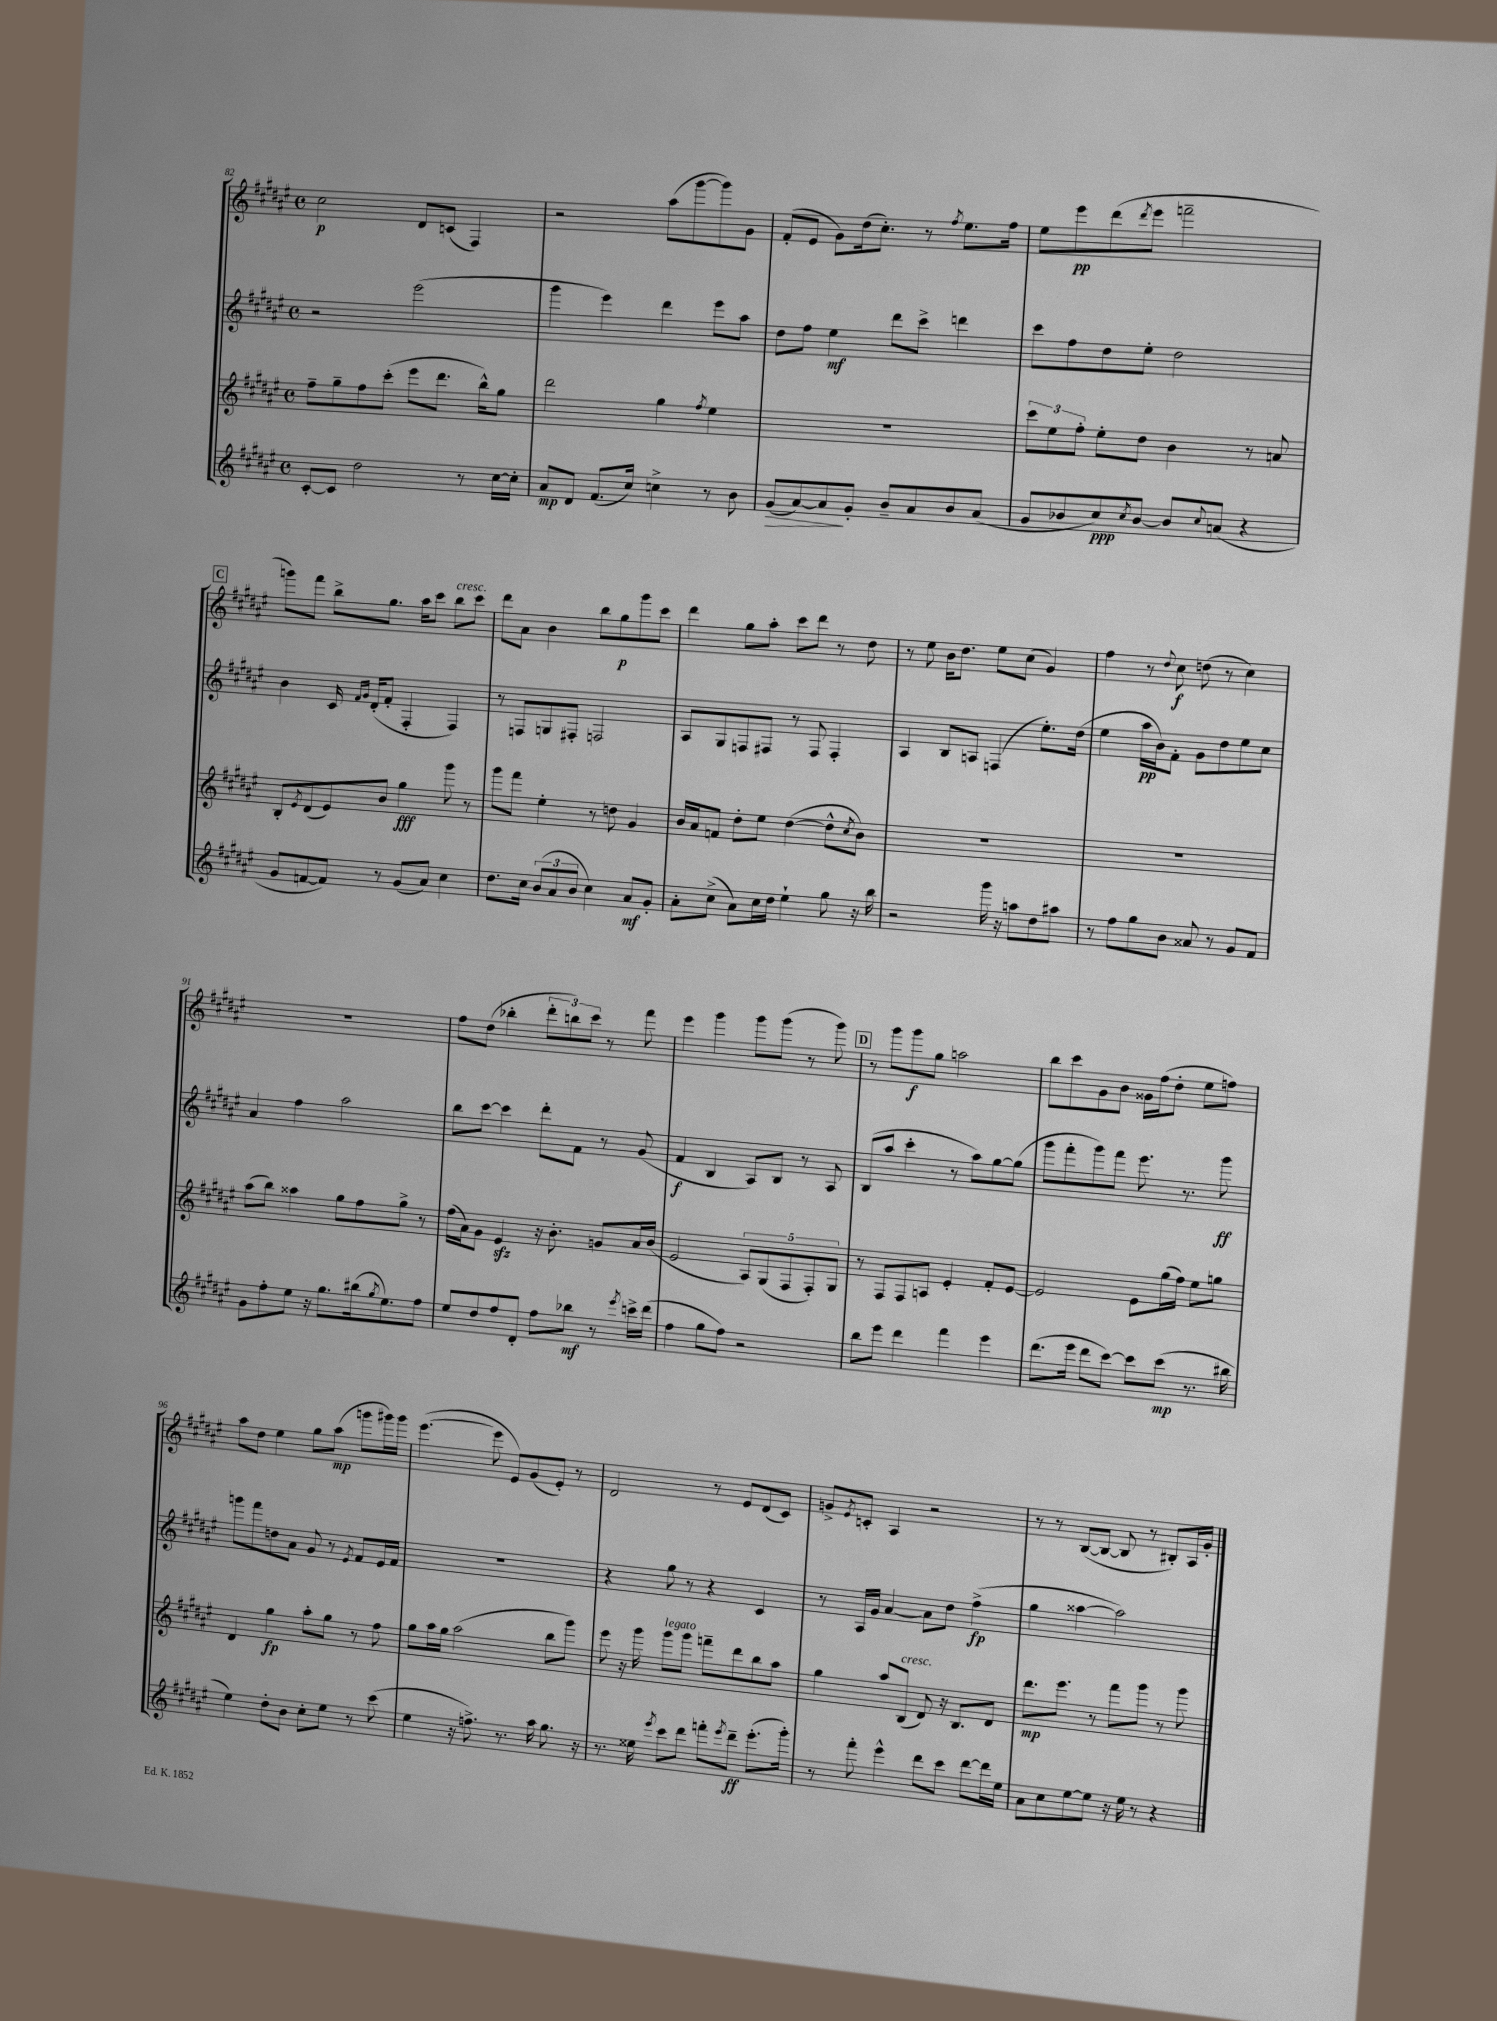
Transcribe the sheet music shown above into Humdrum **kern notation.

**kern	**dynam	**kern	**dynam	**kern	**dynam	**kern	**dynam
*part4	*part4	*part3	*part3	*part2	*part2	*part1	*part1
*staff4	*staff4	*staff3	*staff3	*staff2	*staff2	*staff1	*staff1
*clefG2	*	*clefG2	*	*clefG2	*	*clefG2	*
*k[f#c#g#d#a#e#]	*	*k[f#c#g#d#a#e#]	*	*k[f#c#g#d#a#e#]	*	*k[f#c#g#d#a#e#]	*
*M4/4	*	*M4/4	*	*M4/4	*	*M4/4	*
*met(c)	*	*met(c)	*	*met(c)	*	*met(c)	*
=82	=82	=82	=82	=82	=82	=82	=82
[8c#'/L	.	8ff#~\L	.	2r	.	2cc#\	p
8c#/J]	.	8gg#~\	.	.	.	.	.
2dd#\	.	8ff#\	.	.	.	.	.
.	.	(8ccc#'\J	.	.	.	.	.
.	.	8eee#\L	.	(2eee#\	.	8d#/L	.
.	.	8.ddd#\J	.	.	.	(8cn/J	.
8r	.	.	.	.	.	4F#/)	.
.	.	16bb^^\KL)	.	.	.	.	.
[16cc#\LL	.	8gg#\J	.	.	.	.	.
16cc#'\JJ]	.	.	.	.	.	.	.
=83	=83	=83	=83	=83	=83	=83	=83
8a#/L	mp	2ddd#\	.	4ggg#\	.	2r	.
8d#/J	.	.	.	.	.	.	.
(8.f#/L	.	.	.	4eee#\)	.	.	.
16cc#/Jk)	.	.	.	.	.	.	.
4ccn^\	.	4gg#\	.	4ddd#\	.	(8aa#\L	.
.	.	.	.	.	.	[8ggg#\	.
.	.	8qff#/	.	.	.	.	.
8r	.	4ee#\	.	8eee#\L	.	8ggg#\])	.
8b\	.	.	.	8aa#\J	.	8g#\J	.
=84	=84	=84	=84	=84	=84	=84	=84
!	!LO:HP:b	!	!	!	!	!	!
(8g#/L	>	1r	.	8dd#\L	.	(8f#'/L	.
[8a#/)	.	.	.	8ff#\J	.	8e#/J	.
8a#/]	.	.	.	4ee#\	mf	8g#\L)	.
8g#'/J	]	.	.	.	.	(16dd#\k	.
.	.	.	.	.	.	8.cc#'\J)	.
8b~/L	.	.	.	8ddd#\L	.	.	.
8a#/	.	.	.	8ccc#^\J	.	8r	.
.	.	.	.	.	.	8qff#/	.
8b/	.	.	.	4dddn\	.	8.ee#\L	.
(8a#/J	.	.	.	.	.	.	.
.	.	.	.	.	.	16ff#\Jk	.
=85	=85	=85	=85	=85	=85	=85	=85
8g#/L	.	12ccc#\L	.	8ccc#\L	.	8ee#\L	.
.	.	12ee#\	.	.	.	.	.
8b-X/	.	.	.	8ff#\	.	8eee#\	pp
.	.	12ff#'\J	.	.	.	.	.
8cc#/)	ppp	8ee#'\L	.	8dd#\	.	(8ddd#\	.
8qcc#/	.	.	.	.	.	8qddd#/	.
[8b-/J	.	8dd#\J	.	8ee#'\J	.	8eee#\J	.
8b-/L]	.	4b\	.	2dd#\	.	2fffn~\	.
8qqcc#/	.	.	.	.	.	.	.
(8an/J	.	.	.	.	.	.	.
4r	.	8r	.	.	.	.	.
.	.	8an/	.	.	.	.	.
!!LO:LB:g=z
!!LO:REH:place=s1:t=C
=86	=86	=86	=86	=86	=86	=86	=86
8g#/L	.	8B'/L	.	4b\	.	8gggn\L)	.
.	.	8qe#/	.	.	.	.	.
[8fn/	.	(8d#/	.	.	.	8fff#\J	.
8f/J])	.	8e#/)	.	16c#/	.	8bb^\L	.
.	.	.	.	16qqf#/LL	.	.	.
.	.	.	.	16qqg#/JJ	.	.	.
.	.	.	.	(16d#'/KL	.	.	.
8r	.	8b/J	.	8f#'/J	.	8.gg#\J	.
(8g#/L	.	4gg#\	fff	4F#'/	.	.	.
.	.	.	.	.	.	16aa#\KL	.
8a#/J)	.	.	.	.	.	8ccc#\J	.
!	!	!	!	!	!	!LO:TX:a:i:t=cresc.	!
4cc#\	.	8ggg#\	.	4F#/)	.	8bb\L	.
.	.	8r	.	.	.	8ccc#\J	.
=87	=87	=87	=87	=87	=87	=87	=87
8.dd#\L	.	8ggg#\L	.	8r	.	8ddd#\L	.
.	.	8fff#\J	.	8Fn/L	.	8a#\J	.
16cc#\Jk	.	.	.	.	.	.	.
(12b/L	.	4ee#'\	.	8Gn/	.	4b\	.
12a#/	.	.	.	.	.	.	.
.	.	.	.	8F#X'/J	.	.	.
12b/J	.	.	.	.	.	.	.
4cc#\)	.	8r	.	2Fn/	.	8bb\L	.
.	.	8ddn\	.	.	.	8gg#\	p
8a#/L	mf	4g#/	.	.	.	8ggg#\	.
8g#'/J	.	.	.	.	.	8ccc#\J	.
=88	=88	=88	=88	=88	=88	=88	=88
8a#'\L	.	16b/LL	.	8A#/L	.	4ddd#\	.
.	.	16a#/J	.	.	.	.	.
(8cc#^\J	.	8fn/J	.	8G#/	.	.	.
8a#\L)	.	8dd#'\L	.	8Fn/	.	8gg#\L	.
16cc#\L	.	8ee#\J	.	8F#X/J	.	8aa#'\J	.
16dd#\JJ	.	.	.	.	.	.	.
4ee#`\	.	([4dd#\	.	8r	.	8ccc#\L	.
.	.	.	.	8F#/	.	8ddd#\J	.
8gg#\	.	8dd#^^\L]	.	4F#'/	.	8r	.
.	.	8qcc#/	.	.	.	.	.
16r	.	8b\J)	.	.	.	8dd#\	.
16bb\	.	.	.	.	.	.	.
=89	=89	=89	=89	=89	=89	=89	=89
2r	.	1r	.	4A#/	.	8r	.
.	.	.	.	.	.	8ee#\	.
.	.	.	.	8B/L	.	16b\KL	.
.	.	.	.	.	.	8.dd#\J	.
.	.	.	.	8An/J	.	.	.
16ggg#\	.	.	.	(4Fn/	.	8ee#\L	.
16r	.	.	.	.	.	.	.
8aan\L	.	.	.	.	.	(8cc#\J	.
8dd#\	.	.	.	8.ee#'\L)	.	4g#/)	.
8aa#X\J	.	.	.	.	.	.	.
.	.	.	.	(16dd#\Jk	.	.	.
=90	=90	=90	=90	=90	=90	=90	=90
8r	.	1r	.	4ee#\	.	4ff#\	.
8ff#\L	.	.	.	.	.	.	.
8gg#\	.	.	.	16aa#\LL	pp	8r	.
.	.	.	.	16b\J)	.	.	.
.	.	.	.	.	.	8qqdd#/	.
8b\J	.	.	.	8f#'\J	.	8cc#\	f
8a##X/	.	.	.	8g#\L	.	(8ddn\	.
8r	.	.	.	8dd#\	.	8r	.
8g#/L	.	.	.	8ee#\	.	4cc#\)	.
8f#/J	.	.	.	8cc#\J	.	.	.
!!LO:LB:g=z
=91	=91	=91	=91	=91	=91	=91	=91
8g#\L	.	(8aa#\L	.	4a#/	.	1r	.
8ff#'\	.	8bb\J)	.	.	.	.	.
8ee#\J	.	4aa##X\	.	4ff#\	.	.	.
16r	.	.	.	.	.	.	.
8.gg#\L	.	.	.	.	.	.	.
.	.	8gg#\L	.	2aa#\	.	.	.
(16bb#X\k	.	8ff#\	.	.	.	.	.
8qgg#/	.	.	.	.	.	.	.
8.ee#\)	.	.	.	.	.	.	.
.	.	8gg#^\J	.	.	.	.	.
8ff#\J	.	8r	.	.	.	.	.
=92	=92	=92	=92	=92	=92	=92	=92
8ee#/L	.	(16ff#\LL	.	8bb\L	.	8ff#\L	.
.	.	16a#\J)	.	.	.	.	.
8dd#/	.	8g#\J	.	[8ccc#\J	.	(8dd#\J	.
8ff#/	.	4e#zz/	.	4ccc#\]	.	4bb-X'\	.
8d#'/J	.	.	.	.	.	.	.
8ff#\L	.	16r	.	8ddd#'\L	.	12ddd#'\L	.
.	.	8.b'\	.	.	.	.	.
.	.	.	.	.	.	12bbn\)	.
8bb-X\J	mf	.	.	8f#\J	.	.	.
.	.	.	.	.	.	12ccc#\J	.
8r	.	8gn/L	.	8r	.	8r	.
8qeee#/	.	.	.	.	.	.	.
16cccn^\LL	.	16a#/L	.	(8g#/	.	8fff#\	.
(16ddd#\JJ	.	(16b/JJ	.	.	.	.	.
=93	=93	=93	=93	=93	=93	=93	=93
4ff#\	.	2e#/	.	4f#/	f	4eee#\	.
8gg#\L	.	.	.	4B/	.	4ggg#\	.
8ff#\J)	.	.	.	.	.	.	.
2r	.	10A#/L)	.	8A#/L)	.	8ggg#\L	.
.	.	(10G#/	.	.	.	.	.
.	.	.	.	8B/J	.	(8ggg#\J	.
.	.	10F#/	.	.	.	.	.
.	.	.	.	8r	.	8r	.
.	.	10F#'/)	.	.	.	.	.
.	.	.	.	8A#/	.	8ggg#\)	.
.	.	10G#/J	.	.	.	.	.
!!LO:REH:place=s1:t=D
=94	=94	=94	=94	=94	=94	=94	=94
8bb\L	.	8r	.	(8B/L	.	8r	.
8eee#\J	.	8F#/L	.	8aa#/J	.	8ggg#\L	.
4ddd#\	.	8F#/	.	4ccc#'\	.	8ggg#\	f
.	.	8An/J	.	.	.	8gg#\J	.
4fff#\	.	4e#'/	.	8r	.	2aan\	.
.	.	.	.	8aa#\L)	.	.	.
4eee#\	.	8f#'/L	.	[8gg#\	.	.	.
.	.	[8e#/J	.	(8gg#\J]	.	.	.
=95	=95	=95	=95	=95	=95	=95	=95
(8.ddd#\L	.	2e#/]	.	8ggg#\L	.	8bb\L	.
.	.	.	.	8fff#'\	.	8ccc#\	.
16eee#\Jk	.	.	.	.	.	.	.
8ddd#\L	.	.	.	8ggg#\)	.	8g#\	.
[8ccc#\J)	.	.	.	8fff#\J	.	8b\J	.
8ccc#\L]	.	8e#\L	.	8.eee#\	.	16g##X\LL	.
.	.	.	.	.	.	(16ff#\J	.
(8ccc#\J	mp	(16gg#\L	.	.	.	8dd#'\J	.
.	.	16ff#\JJ)	.	8.r	.	.	.
8.r	.	8ee#\L	.	.	.	8ee#\L	.
.	.	8ggn\J	.	8ggg#\	ff	8ffn\J)	.
16bb#X\	.	.	.	.	.	.	.
!!LO:LB:g=z
=96	=96	=96	=96	=96	=96	=96	=96
4ee#\)	.	4d#/	.	8gggn\L	.	8aa#\L	.
.	.	.	.	8fff#\	.	8dd#\J	.
8dd#'\L	.	4gg#\	fp	8ddn\	.	4ee#\	.
8b\J	.	.	.	8a#\J	.	.	.
8cc#'\L	.	8aa#'\L	.	8g#/	.	8gg#\L	.
8ee#\J	.	8gg#\J	.	8r	.	(8aa#\J	mp
.	.	.	.	8qe#/	.	.	.
8r	.	8r	.	8f#/L	.	8gggn\L	.
(8ccc#\	.	8ff#\	.	16e#/L	.	16ggg#X\L)	.
.	.	.	.	16f#/JJ	.	16ggg#\JJ	.
=97	=97	=97	=97	=97	=97	=97	=97
4ee#\	.	8gg#\L	.	1r	.	([4.eee#\	.
.	.	16aa#\L	.	.	.	.	.
.	.	16gg#\JJ	.	.	.	.	.
16r	.	(2aa#\	.	.	.	.	.
8.ffn^\)	.	.	.	.	.	.	.
.	.	.	.	.	.	8eee#\]	.
8.r	.	.	.	.	.	8e#/L)	.
.	.	.	.	.	.	(8g#/	.
16aa#\	.	.	.	.	.	.	.
8.gg#\	.	8bb\L	.	.	.	8e#'/J)	.
.	.	8ggg#\J)	.	.	.	8r	.
16r	.	.	.	.	.	.	.
=98	=98	=98	=98	=98	=98	=98	=98
8.r	.	8eee#\	.	4r	.	2d#/	.
.	.	16r	.	.	.	.	.
16ee##X\	.	16ggg#\	.	.	.	.	.
8qeee#/	.	.	.	.	.	.	.
!	!	!LO:TX:a:i:t=legato	!	!	!	!	!
8ccc#\L	.	8ggg#\L	.	8gg#\	.	.	.
8ddd#\J	.	8ggg#\J	.	8r	.	.	.
8fffn'\L	.	8fffn~\L	.	4r	.	8r	.
8qeee#/	.	.	.	.	.	.	.
8ddd#~\J	ff	8ddd#\	.	.	.	8e#/L	.
(8.eee#'\L	.	8bb\	.	4c#/	.	(8d#/	.
.	.	8aa#\J	.	.	.	8c#/J)	.
16ggg#'\Jk)	.	.	.	.	.	.	.
=99	=99	=99	=99	=99	=99	=99	=99
8r	.	4gg#\	.	8r	.	8gn^/L	.
.	.	.	.	.	.	8qe#/	.
8fff#'\	.	.	.	16A#/LL	.	8cn'/J	.
.	.	.	.	16g#/JJ	.	.	.
4eee#^^\	.	8aa#/L	.	[4a#/	.	4A#/	.
!	!	!LO:TX:a:i:t=cresc.	!	!	!	!	!
.	.	(8B/J	.	.	.	.	.
8ddd#\L	.	8d#/)	.	8a#\L]	.	2r	.
8ccc#\J	.	16r	.	8dd#\J	.	.	.
.	.	8.B/L	.	.	.	.	.
[8ddd#\L	.	.	.	(4ff#^\	fp	.	.
16ddd#\L]	.	8d#/J	.	.	.	.	.
16ee#\JJ	.	.	.	.	.	.	.
=100	=100	=100	=100	=100	=100	=100	=100
8a#\L	.	8.ddd#\L	mp	4gg#\	.	8r	.
8cc#\	.	.	.	.	.	8r	.
.	.	8.eee#\J	.	.	.	.	.
[8ee#\	.	.	.	[4aa##X\	.	([8B/L	.
8ee#\J]	.	8r	.	.	.	8B/J_	.
16r	.	8fff#\L	.	2aa##\])	.	8B/]	.
16ee#\	.	.	.	.	.	.	.
8r	.	8ggg#\J	.	.	.	8r	.
4r	.	8r	.	.	.	8B#X'/L)	.
.	.	8ggg#\	.	.	.	16A#/L	.
.	.	.	.	.	.	16g#'/JJ	.
==	==	==	==	==	==	==	==
*-	*-	*-	*-	*-	*-	*-	*-
